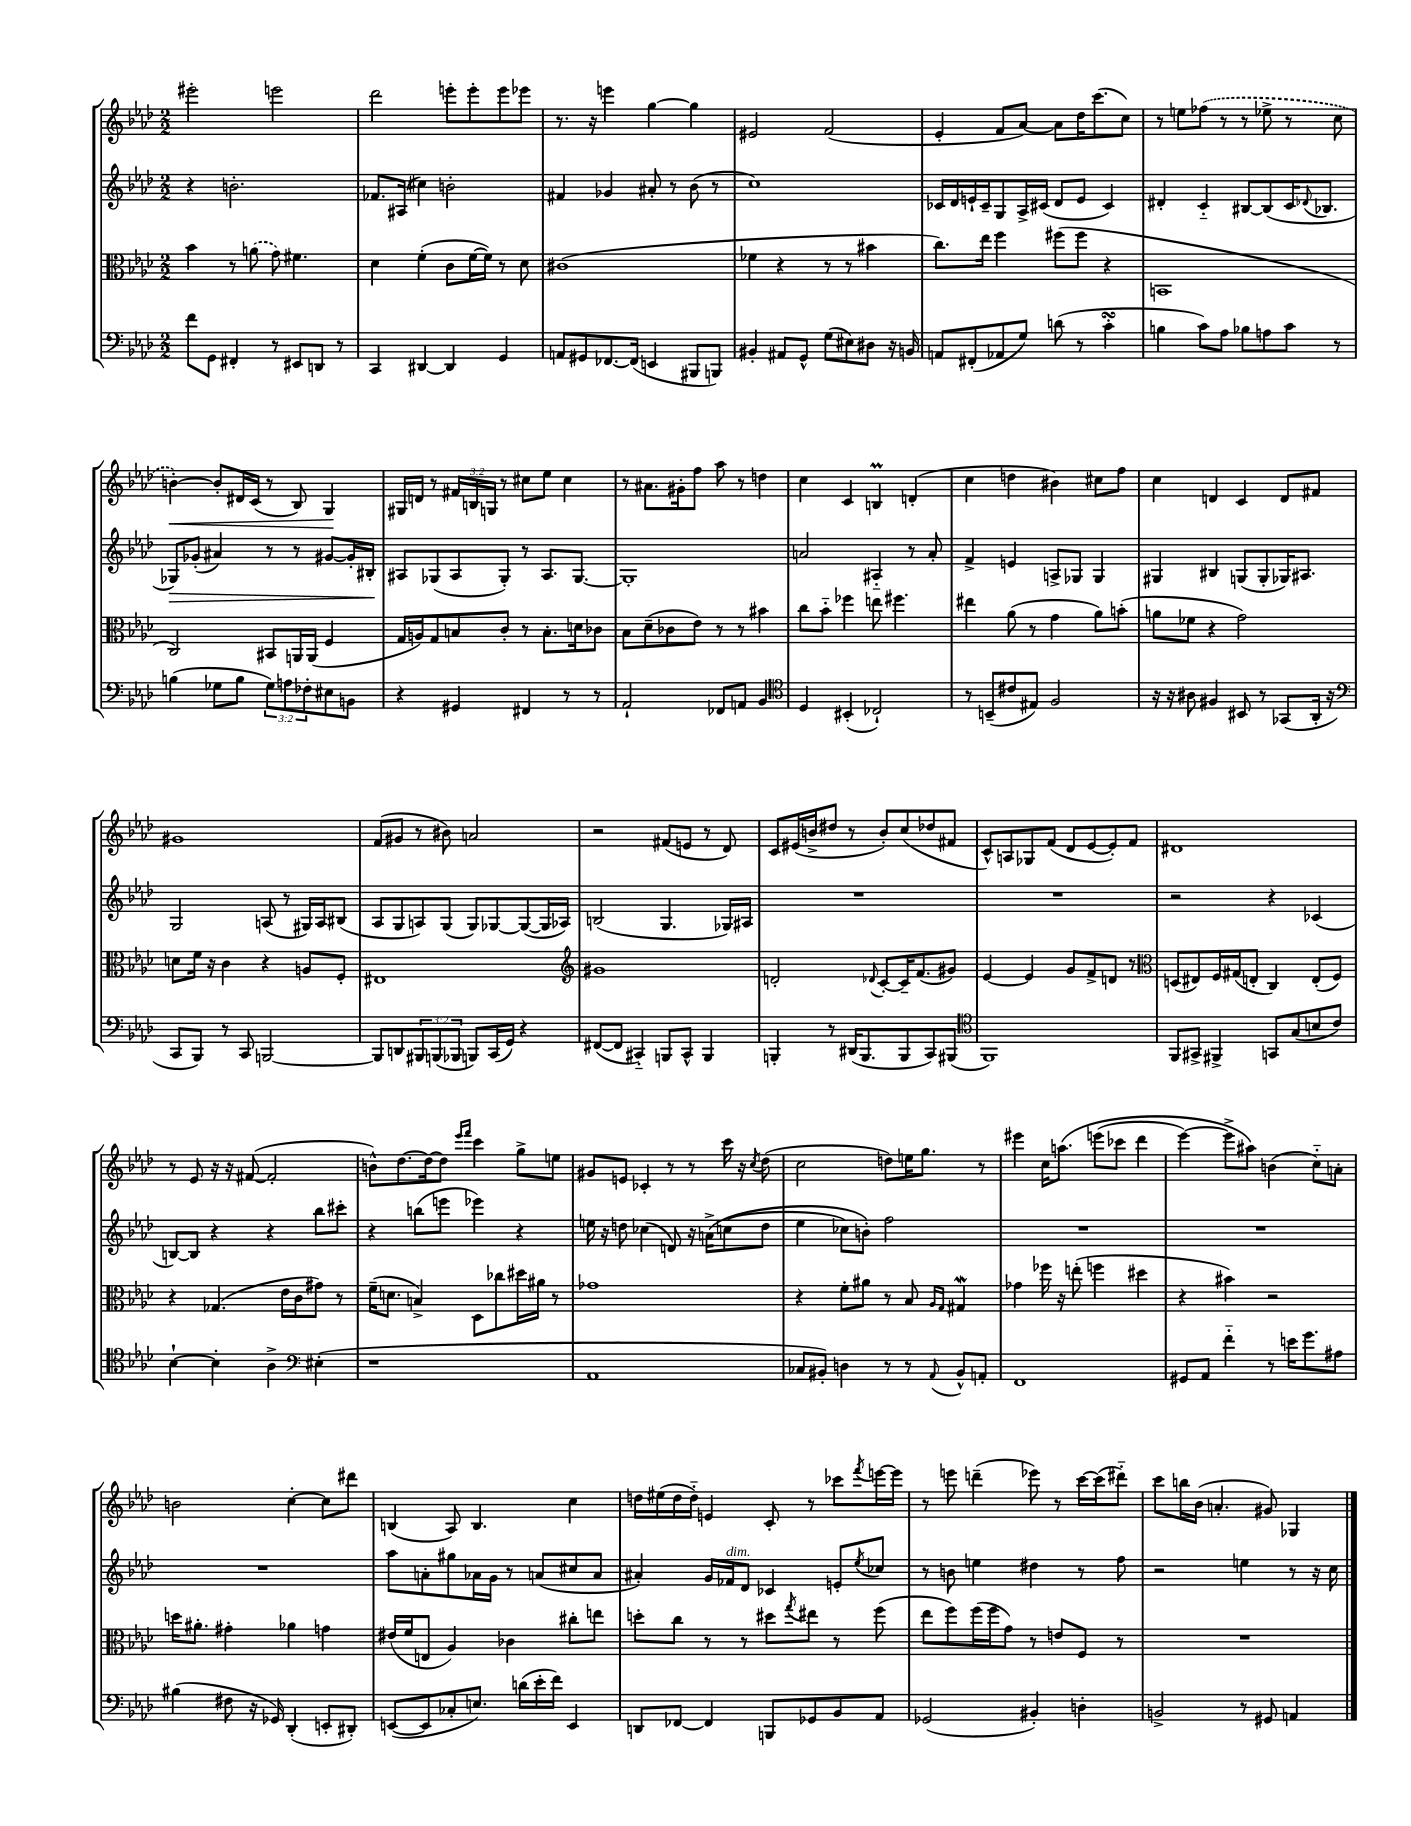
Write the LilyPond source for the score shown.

<<
\new StaffGroup <<
\new Staff = "s0" {
    \clef treble \key aes \major \numericTimeSignature \time 2/2 \override Staff.TupletNumber.text = #tuplet-number::calc-fraction-text
    eis'''2-. e'''2 |
    des'''2 e'''8-. e'''8-. e'''8 ees'''8 |
    r8. r16 e'''4 g''4~ g''4 |
    eis'2 f'2( |
    ees'4-. f'8 aes'8~) aes'8 des''16 c'''8.( c''8) |
    r8 e''8 \once \slurDashed fes''8( r8 r8 ees''8-> r8 c''8 |
    b'4~-.\<) b'8-. dis'16 c'16( r8 bes8) g4\! |
    gis16 d'16 r8 \tuplet 3/2 { fis'16 b16 g16 } r8 cis''8 ees''8 cis''4 |
    r8 ais'8. gis'16-. f''8 aes''8 r8 d''4 |
    c''4 c'4 b4\prall d'4-.( |
    c''4 d''4 bis'4) cis''8 f''8 |
    c''4 d'4 c'4 d'8 fis'8 |
    gis'1 |
    f'8( gis'8 r8 bis'8) a'2 |
    r2 fis'8( e'8 r8 des'8) |
    c'8 eis'16( b'16-> dis''8 r8 b'8-.) c''8( des''8 fis'8 |
    c'8-^) a8 ges8 f'8( des'8 ees'8~ ees'8-.) f'8 |
    dis'1 |
    r8 ees'8 r16 r16 fis'8~( fis'2-. |
    b'8-^) des''8.~ des''16~ des''8 \grace { ees'''16 f'''16 } c'''4 g''8-> e''8 |
    gis'8 e'8 ces'4-. r8 r8 c'''16 r16 \acciaccatura { c''8 } des''8( |
    c''2 d''8) e''16 g''8. r8 |
    eis'''4 c''16 a''8.\( e'''8( ces'''8 des'''4 |
    ees'''4~) ees'''8-> ais''8\) b'4( c''8-_) a'8-. |
    b'2 c''4~-. c''8 dis'''8 |
    b4( aes8) b4. c''4 |
    d''16 eis''16( d''16 d''16-_) e'4 c'8-. r8 ces'''8 \acciaccatura { f'''8 } e'''16~ e'''16 |
    r8 e'''8 d'''4--( ees'''8) r8 c'''16~ c'''16( dis'''8-_) |
    c'''8 b''16 bes'16( a'4.-. gis'8) ges4 \bar "|." |
}
\new Staff = "s1" {
    \clef treble \key aes \major \numericTimeSignature \time 2/2
    r4 b'2.-. |
    fes'8. ais16( cis''4) b'2-. |
    fis'4 ges'4 ais'8-. r8 bes'8( r8 |
    c''1) |
    ces'16 des'16 e'16-! ces'16-- g8 aes16-> cis'16( des'8 e'8 cis'4) |
    dis'4-. c'4-_ bis8~ bis8( c'16 \appoggiatura { des'8 } bes8. |
    ges8\>) ges'8-.( ais'4) r8 r8 gis'8~ gis'16-. bis16-.\! |
    ais8 ges8( ais8 ges8-.) r8 ais8. ges8.~ |
    ges1-. |
    a'2 ais4-_ r8 a'8-. |
    f'4-> e'4 a8-> ges8 ges4 |
    gis4 bis4 g8( g8-. ges16) ais8. |
    g2 a8( r8 gis16) a16 bis8( |
    aes8 g8 a8) g8( g8) ges8~ ges8~( ges16 aes16) |
    b2( g4. ges16) ais16 |
    R1 |
    R1 |
    r2 r4 ces'4( |
    b8~) b8 r4 r4 bes''8 cis'''8-. |
    r4 b''8( e'''8 ees'''4) r4 |
    e''16 r16 d''8 ces''4( d'8) r16 a'16->\( c''8( d''8 |
    ees''4 ces''8) b'8-.\) f''2 |
    R1 |
    R1 |
    R1 |
    aes''8 a'8-. gis''8 aes'16 g'16 r8 a'8( cis''8 a'8 |
    ais'4-.) g'16 fes'16^\markup { \italic "dim." } des'8 ces'4 e'8-. \acciaccatura { ees''8 } ces''8 |
    r8 b'8 e''4 dis''4 r8 f''8 |
    r2 e''4 r8 r16 c''16 \bar "|." |
}
\new Staff = "s2" {
    \clef alto \key aes \major \numericTimeSignature \time 2/2
    bes'4 r8 \once \slurDashed a'8( g'8) fis'4. |
    des'4 f'4-.( c'8 f'16~ f'16) r8 des'8 |
    cis'1( |
    fes'4 r4 r8 r8 bis'4 |
    c''8.) ees''16 f''4 fis''8( fis''8 r4 |
    b,1 |
    c2) bis,8 a,16 a,16( f4 |
    g16 a16) g8 b8 c'8-. r8 b8.-. d'16 ces'8 |
    bes8 des'8--( ces'8 ees'8) r8 r8 bis'4 |
    c''8 bes'8-_ fes''4 e''8 fis''4. |
    eis''4 aes'8( r8 g'4 aes'8) b'8-.( |
    a'8 fes'8 r4 g'2) |
    d'8 f'16 r16 c'4 r4 a8 f8-. |
    eis1 |
    \clef treble gis'1 |
    d'2-. \appoggiatura { des'8 } c'8~-. c'16-- f'8.( gis'8) |
    ees'4~ ees'4 g'8 f'8-> d'8 r8 |
    \clef alto d8( eis8) f16 gis16( e8-. c4) e8-.( f8) |
    r4 ges4.( ees'16 c'16 gis'8) r8 |
    f'16--( d'8. b4->) des8 ces''8 dis''16 ais'16 r8 |
    ges'1 |
    r4 f'8-. ais'8 r8 bes8 \grace { aes16 g16 } gis4\mordent |
    ges'4 fes''16 r16 e''8-.( f''4 dis''4 |
    r4 bis'4) r2 |
    d''16 ais'8.-. gis'4-. aes'4 g'4 |
    eis'16( f'16 e8 aes4) ces'4 cis''8-. e''8 |
    d''8-. c''8 r8 r8 dis''8 \acciaccatura { g''8 } eis''8 r8 f''8( |
    ees''8 f''8) f''16( f''16 g'8) r8 e'8 f8 r8 |
    R1 \bar "|." |
}
\new Staff = "s3" {
    \clef bass \key aes \major \numericTimeSignature \time 2/2 \override Staff.TupletNumber.text = #tuplet-number::calc-fraction-text
    f'8 g,8 fis,4-. r8 eis,8 d,8 r8 |
    c,4 dis,4~ dis,4 g,4 |
    a,8 gis,8 fes,8.~ fes,16( e,4 bis,,8 b,,8) |
    bis,4-. ais,8 g,8-^ g8( eis8) dis8 r16 b,16 |
    a,8 fis,8-.( aes,8 g8) d'8( r8 c'4-.\turn |
    b4 c'8) aes8 bes8 a8 c'8 r8 |
    b4( ges8 b8 \tuplet 3/2 { ges8) a8 fes8-. } eis8 b,8 |
    r4 gis,4 fis,4 r8 r8 |
    aes,2-! fes,8 a,8 bes,4 |
    \clef tenor des4 bis,4-.( ces2-!) |
    r8 b,8--( cis'8 eis8) f2 |
    r16 r16 ais8 fis4 bis,8 r8 ges,8( aes,16-. r16 |
    \clef bass c,8 bes,,8) r8 c,8 b,,2~ |
    b,,8 d,8 \tuplet 3/2 { bis,,8 b,,8( bes,,8 } b,,8) c,16( g,16) r4 |
    fis,8~( fis,8 cis,4-_) b,,8 cis,8-^ b,,4 |
    b,,4-. r8 dis,16( b,,8. b,,8 c,8) bis,,8( |
    \clef tenor f,1) |
    f,8 gis,8-> fis,4-> g,8 g8( b8 c'8) |
    bes4~-! bes4-. aes4-> \clef bass eis4-.( |
    r1 |
    aes,1 |
    ces8 bis,8-.) d4 r8 r8 \appoggiatura { aes,8 } bis,8-^ a,8-. |
    f,1 |
    gis,8 aes,8 f'4-_ r8 e'16 g'8. ais8 |
    bis4( fis8 r16 ges,16) des,4-.( e,8-. dis,8-.) |
    e,8~( e,8 ces8-. e8.) d'16( ees'16-. f'16) e,4 |
    d,8 fes,8~ fes,4 b,,8 ges,8 bes,8 aes,8 |
    ges,2( bis,4-.) d4-. |
    b,2-> r8 gis,8 a,4 \bar "|." |
}
>>
>>
\layout { \context { \Score \remove "Bar_number_engraver" } }
